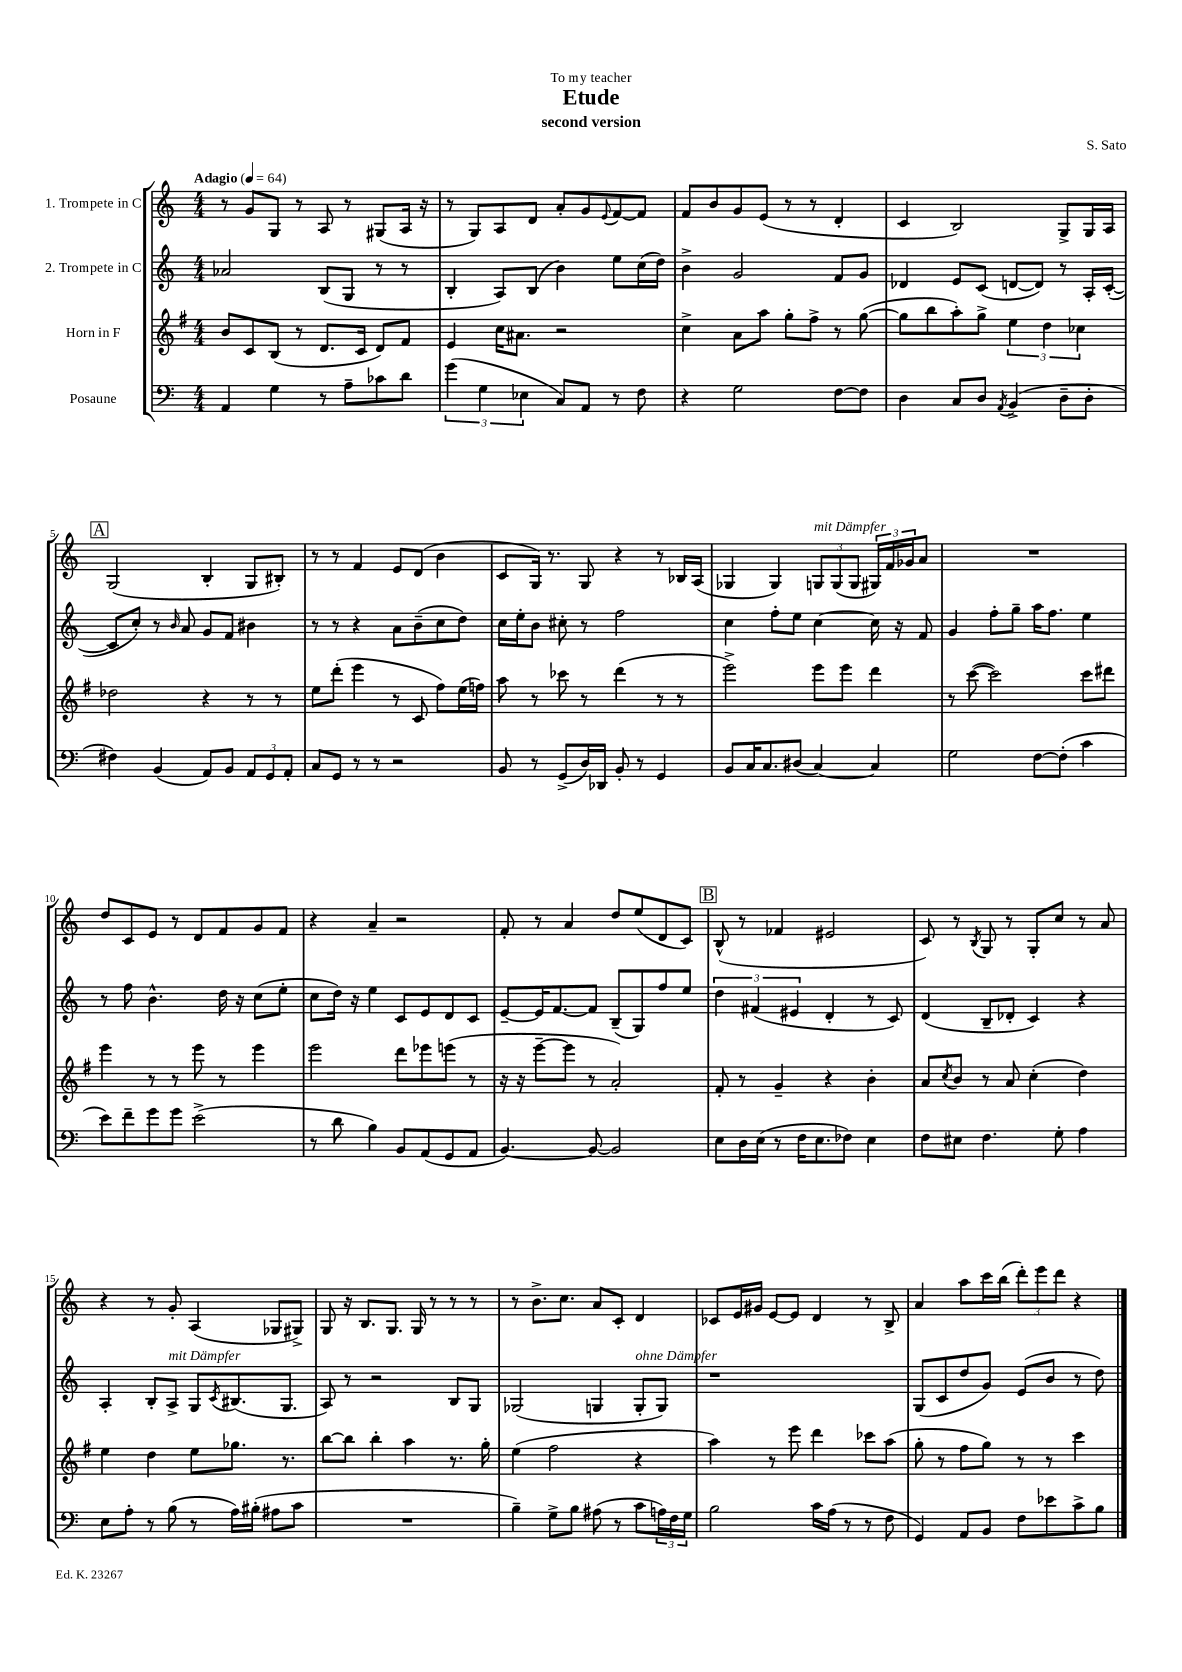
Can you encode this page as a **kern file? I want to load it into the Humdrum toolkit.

**kern	**kern	**kern	**kern
*staff4	*staff3	*staff2	*staff1
*clefF4	*clefG2	*clefG2	*clefG2
*k[]	*k[f#]	*k[]	*k[]
*M4/4	*M4/4	*M4/4	*M4/4
*MM64	*MM64	*MM64	*MM64
4AA	8b	2a-	8r
.	8c	.	8g
4G	(8B	.	8G
.	8r	.	8r
8r	8.d	(8B	8A
8A~	.	8G	8r
.	16c	.	.
8c-	8d)	8r	(8G#
8d	8f#	8r	16A
.	.	.	16r
=	=	=	=
(6g	4e	4B'	8r
.	.	.	8G)
6G	.	.	.
.	16cc	8A)	8A
.	8.a#	.	.
6E-	.	.	.
.	.	(8B	8d
8C)	2r	4b)	8a'
8AA	.	.	8g
.	.	.	8qqe
8r	.	8ee	[8f
8F	.	(16cc	8f]
.	.	16dd)	.
=	=	=	=
4r	4cc^	4b^	8f
.	.	.	8b
2G	8a	2g	8g
.	8aa	.	(8e
.	8gg'	.	8r
.	8ff#^	.	8r
[8F	8r	8f	4d'
8F]	([8gg	8g	.
=	=	=	=
4D	8gg]	4d-	4c
.	8bb	.	.
8C	8aa')	8e	2B)
8D	8gg^	(8c	.
8qAA	.	.	.
(4BB^	6ee	[8d	.
.	.	8d])	.
.	6dd	.	.
8D~	.	8r	8G^
.	6cc-	.	.
8D'	.	16A'	16G
.	.	([16c'	16A
=	=	=	=
4F#)	2dd-	8c]	(2G
.	.	8cc')	.
(4BB	.	8r	.
.	.	16qqb	.
.	.	8a	.
8AA)	4r	8g	4B'
8BB	.	8f	.
12AA	8r	4b#	8G
12GG	.	.	.
.	8r	.	8B#')
12AA'	.	.	.
=	=	=	=
8C	8ee	8r	8r
8GG	(8ddd'	8r	8r
8r	4eee	4r	4f
8r	.	.	.
2r	8r	8a	8e
.	8c	(8b~	(8d
.	8ff#)	8cc	4b
.	(16ee	8dd)	.
.	16ff)	.	.
=	=	=	=
8BB	8aa	16cc	8c
.	.	16ee'	.
8r	8r	8b	16G)
.	.	.	8.r
(8GG^	8ccc-	8cc#'	.
16D)	8r	8r	8G
16DD-	.	.	.
8BB'	(4ddd	2ff	4r
8r	.	.	.
4GG	8r	.	8r
.	8r	.	16B-
.	.	.	(16A
=	=	=	=
8BB	2eee^)	4cc	4G-
16C	.	.	.
8.C	.	.	.
.	.	8ff'	4G-)
(8D#	.	8ee	.
[4C)	8eee	[4cc	12G
.	.	.	(12G
.	8eee	.	.
.	.	.	12G
4C]	4ddd	16cc]	24G#)
.	.	.	24f
.	.	16r	.
.	.	.	24g-
.	.	8f	8a
=	=	=	=
2G	8r	4g	1r
.	([8ccc	.	.
.	2ccc])	8ff'	.
.	.	8gg~	.
[8F	.	16aa	.
.	.	8.ff	.
(8F']	.	.	.
4c	8ccc	4ee	.
.	8ddd#	.	.
=	=	=	=
8e)	4eee	8r	8dd
8f~	.	8ff	8c
8g	8r	4.b^^	8e
8g	8r	.	8r
(2e^	8eee	.	8d
.	8r	16dd	8f
.	.	16r	.
.	4eee	(8cc	8g
.	.	8ee'	8f
=	=	=	=
8r	2eee	8cc	4r
8d	.	16dd)	.
.	.	16r	.
4B)	.	4ee	4a~
8BB	8ddd	8c	2r
(8AA	8eee-	8e	.
8GG	(8eee	8d	.
8AA	8r	8c	.
=	=	=	=
[4.BB)	16r	[8e~	8f'
.	16r	.	.
.	[8eee~	16e]	8r
.	.	[8.f	.
.	8eee]	.	4a
8BB_	8r	8f]	.
2BB]	2a')	(8B~	8dd
.	.	8G)	(8ee
.	.	8ff	8d
.	.	8ee	8c)
=	=	=	=
8E	8f#'	6dd	(8B^^
16D	8r	.	8r
.	.	(6f#	.
(16E	.	.	.
8r	4g~	.	4f-
.	.	6e#	.
16F	.	.	.
8.E	.	.	.
.	4r	4d'	2e#
8F-)	.	.	.
4E	4b'	8r	.
.	.	8c)	.
=	=	=	=
8F	8a	(4d	8c)
.	8qcc	.	.
8E#	8b	.	8r
.	.	.	8qB
4.F	8r	8B~	8G
.	8a	8d-'	8r
.	(4cc'	4c)	8G'
8G'	.	.	8cc
4A	4dd)	4r	8r
.	.	.	8a
=	=	=	=
8E	4ee	4A'	4r
8A'	.	.	.
8r	4dd	8B'	8r
(8B	.	8A^	8g'
8r	8ee	8G	(4A
.	.	8qc	.
16A)	8.gg-	(8.B#	.
(16B#'	.	.	.
8A#	.	.	8G-
.	8.r	8.G	.
8c	.	.	8G#^)
=	=	=	=
1r	[8bb	8A)	8G
.	8bb]	8r	16r
.	.	.	8.B
.	4bb'	2r	.
.	.	.	8.G
.	4aa	.	.
.	.	.	16G
.	.	.	8r
.	8.r	8B	8r
.	.	8G	8r
.	16gg'	.	.
=	=	=	=
4B~)	(4ee	(2G-	8r
.	.	.	8.b^
8G^	2ff#	.	.
.	.	.	8.cc
8B	.	.	.
(8A#	.	4G	8a
8r	.	.	8c'
8c	4r	8G'	4d
24A)	.	8G)	.
24F	.	.	.
24G	.	.	.
=	=	=	=
2B	4aa)	1r	8c-
.	.	.	16e
.	.	.	16g#
.	8r	.	[8e
.	8eee	.	8e]
16c	4ddd	.	4d
(16A	.	.	.
8r	.	.	.
8r	8ccc-	.	8r
8F	(8aa	.	8B^
=	=	=	=
4GG)	8gg'	(8G	4a
.	8r	8c	.
8AA	8ff#	8dd	8aa
8BB	8gg)	8g)	16ccc
.	.	.	(16bb
8F	8r	(8e	12ddd')
.	.	.	12eee
8e-	8r	8b	.
.	.	.	12ddd
8c^	4ccc	8r	4r
8B	.	8dd)	.
==	==	==	==
*-	*-	*-	*-
